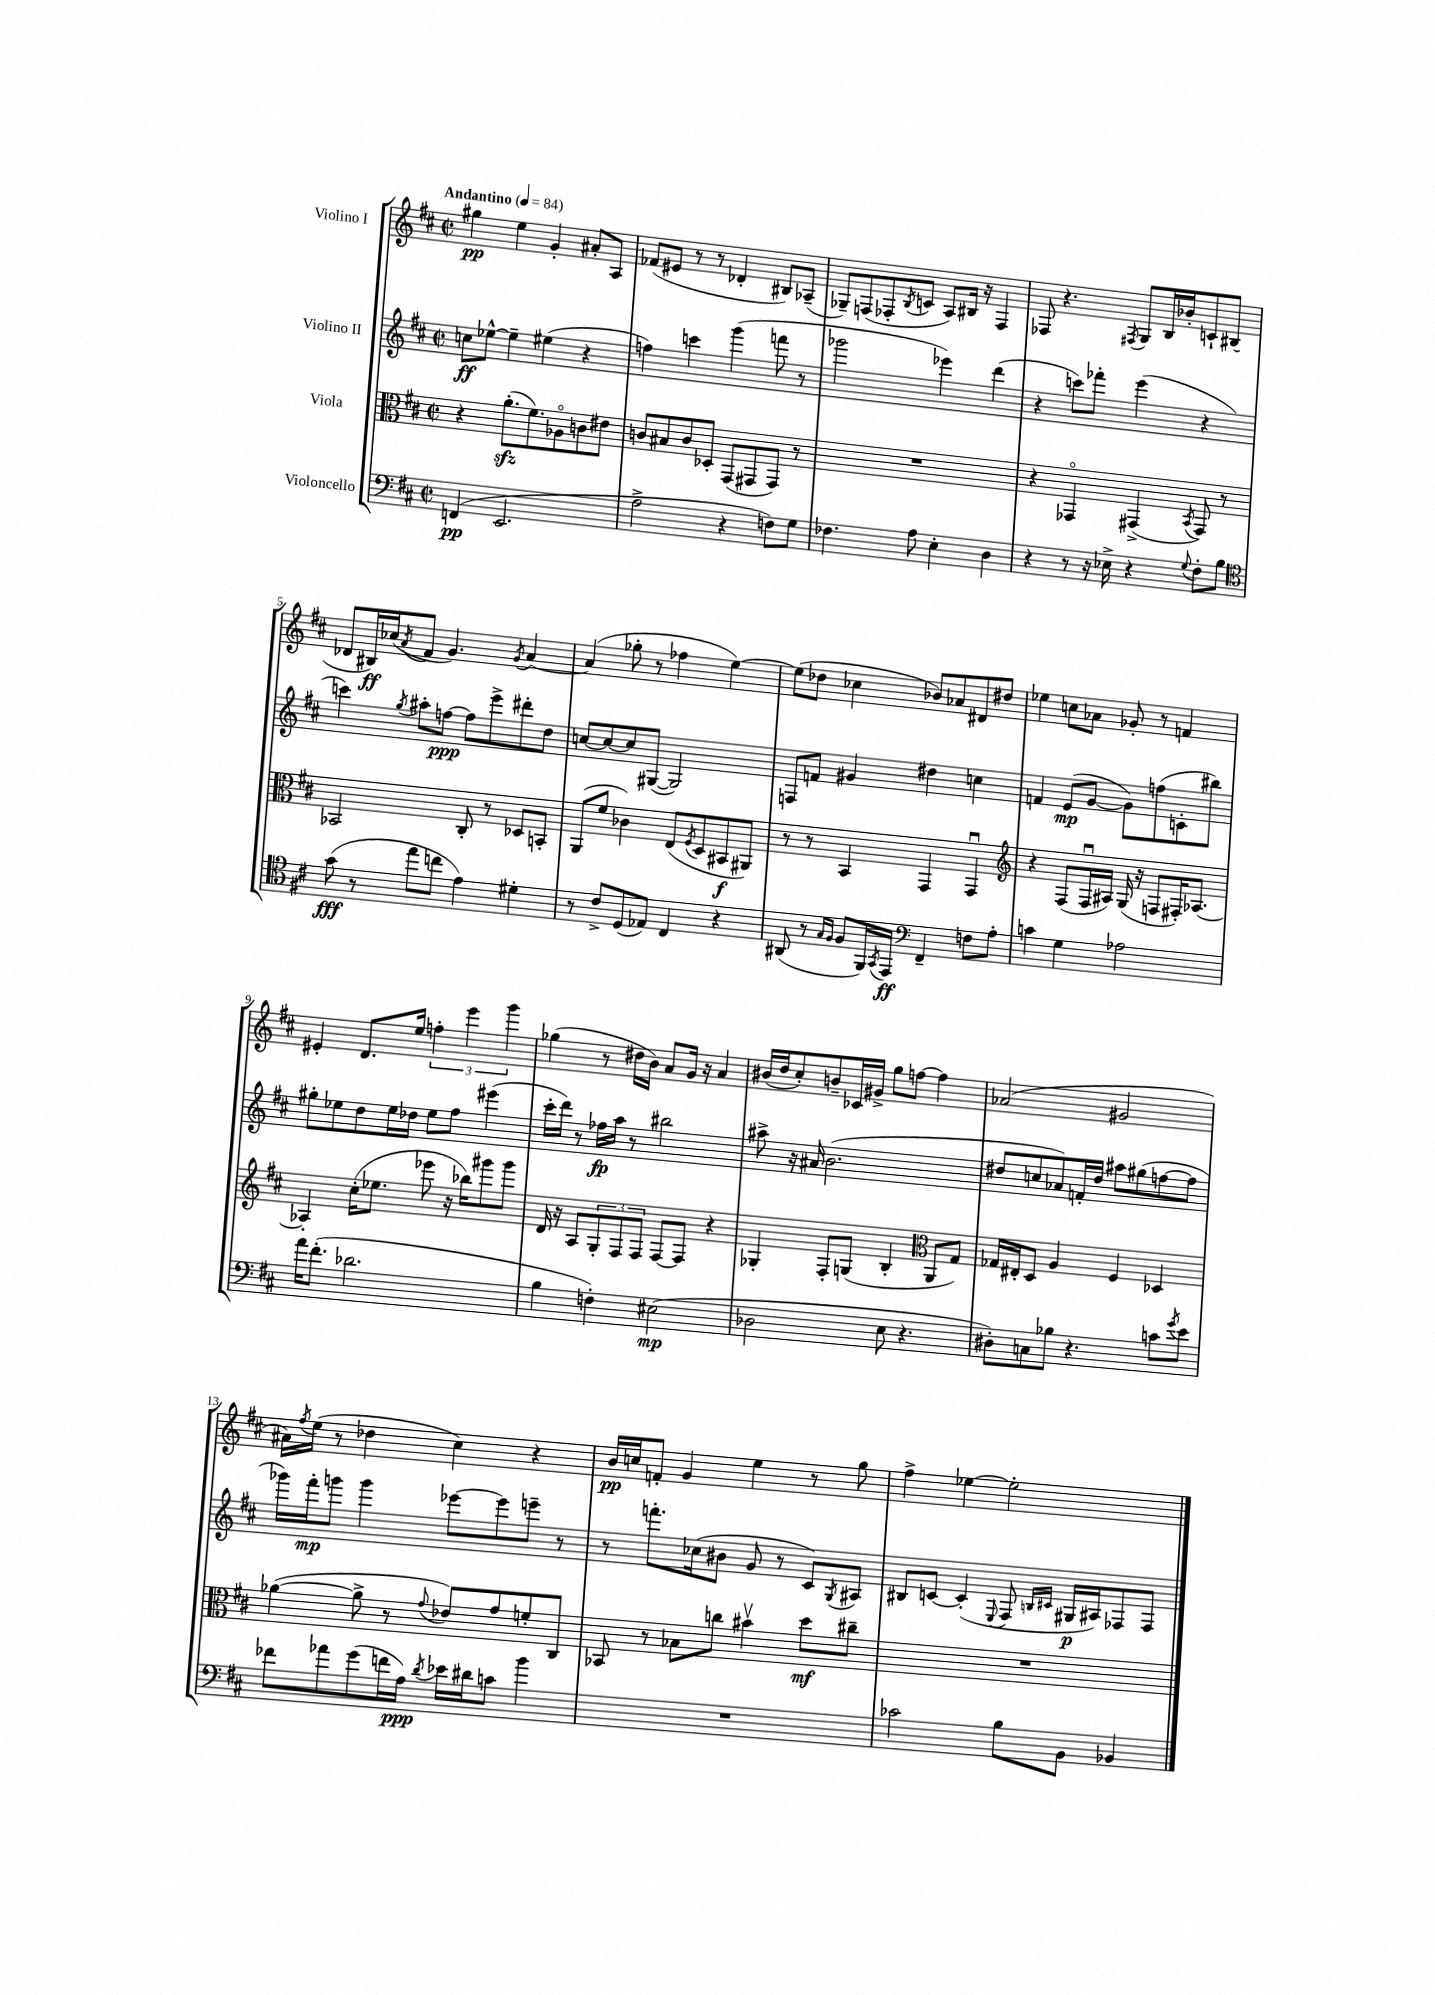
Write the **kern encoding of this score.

**kern	**dynam	**kern	**dynam	**kern	**dynam	**kern	**dynam
*part4	*part4	*part3	*part3	*part2	*part2	*part1	*part1
*staff4	*staff4	*staff3	*staff3	*staff2	*staff2	*staff1	*staff1
*I"Violoncello	*	*I"Viola	*	*I"Violino II	*	*I"Violino I	*
*clefF4	*	*clefC3	*	*clefG2	*	*clefG2	*
*k[f#c#]	*	*k[f#c#]	*	*k[f#c#]	*	*k[f#c#]	*
*M2/2	*	*M2/2	*	*M2/2	*	*M2/2	*
*met(c|)	*	*met(c|)	*	*met(c|)	*	*met(c|)	*
*MM84	*	*MM84	*	*MM84	*	*MM84	*
=1	=1	=1	=1	=1	=1	=1	=1
!	!	!	!	!	!	!LO:TX:a:B:t=Andantino	!
(4FFn/	pp	4r	.	8ccn\L	ff	4gg#X\	pp
.	.	.	.	[8ee-X^^\J	.	.	.
2.EE/	.	(8.azz'\L	.	4ee-~\]	.	4ee\	.
.	.	8.f#\)	.	.	.	.	.
.	.	.	.	(4ee#X\	.	4g'/	.
.	.	8A-X\	.	.	.	.	.
.	.	8cn\	.	4r	.	8a#X'/L	.
.	.	8e#X\J	.	.	.	8A/J	.
=2	=2	=2	=2	=2	=2	=2	=2
2A^\	.	8cn/L	.	4ffn\)	.	(8f-X/L	.
.	.	8B#X/	.	.	.	8e#X/J	.
.	.	8c/	.	4cccn\	.	8r	.
.	.	8D-X'/J	.	.	.	8r	.
4r	.	(8GG/L	.	(4ggg\	.	4d-X'/	.
.	.	8GG#X/	.	.	.	.	.
8Fn\L)	.	8GG#/J)	.	8fffn\	.	8B#X/L)	.
8G\J	.	8r	.	8r	.	(8A-X~/J	.
=3	=3	=3	=3	=3	=3	=3	=3
4.F-X\	.	1r	.	2ggg-X\	.	8G-X~/L)	.
.	.	.	.	.	.	(8Fn/	.
.	.	.	.	.	.	8F-X'/	.
.	.	.	.	.	.	8qB/	.
8A\	.	.	.	.	.	8cn/J	.
4E'\	.	.	.	4eee-X\)	.	8A/L)	.
.	.	.	.	.	.	16B#X/Jk	.
.	.	.	.	.	.	16r	.
4D\	.	.	.	(4ddd\	.	4F-/	.
=4	=4	=4	=4	=4	=4	=4	=4
4r	.	4r	.	4r	.	8F-X/	.
.	.	.	.	.	.	4.r	.
8r	.	4GG-X/	.	8cccn\L)	.	.	.
16r	.	.	.	8fff-X'\J	.	.	.
16E-X^\	.	.	.	.	.	.	.
.	.	.	.	.	.	8qF#X/	.
4r	.	(4GG#X^/	.	(4eee\	.	8G/L	.
.	.	.	.	.	.	16B/L	.
.	.	.	.	.	.	16b-X'/J	.
8qqG/	.	8qBB/	.	.	.	.	.
8F#'\L	.	8GG#/)	.	4r	.	8cn`/	.
8B\J	.	8r	.	.	.	(8B#X/J	.
!!LO:LB:g=z
=5	=5	=5	=5	=5	=5	=5	=5
*clefC4	*	*	*	*	*	*	*
(8g\	fff	2BB-X/	.	4cccn\)	.	8d-X/L	.
8r	.	.	.	.	.	16B#X/L)	ff
.	.	.	.	.	.	(16cc-X/J	.
.	.	.	.	8qgg/	.	8qa/	.
8ee\L	.	.	.	8aa#X'\L	.	8f#/J	.
8ccn\J	.	.	.	[8ffn\J	ppp	4.g/)	.
4e\)	.	8C#'/	.	8ff\L]	.	.	.
.	.	8r	.	8eee^\	.	.	.
.	.	.	.	.	.	8qg/	.
4d#X'\	.	8D-X/L	.	8ddd#X'\	.	[4a/	.
.	.	8BBn'/J	.	8dd\J	.	.	.
=6	=6	=6	=6	=6	=6	=6	=6
8r	.	(8AA/L	.	[8ccn/L	.	(4a/]	.
8c#^/L	.	8f#/J	.	8cc/_	.	.	.
(8D/	.	4c-X\)	.	8cc/]	.	8gg-X'\	.
8E-X/J)	.	.	.	([8G#X/J	.	8r	.
4C#/	.	(8E/L	.	2G#/])	.	4ff-X\	.
.	.	8qF#/	.	.	.	.	.
.	.	8D/	.	.	.	.	.
4r	.	8BB#X/	f	.	.	[4ee\)	.
.	.	8AA#X/J)	.	.	.	.	.
=7	=7	=7	=7	=7	=7	=7	=7
(8AA#X/	.	8r	.	8Fn/L	.	(8ee\L]	.
8r	.	8r	.	8fn/J	.	8dd-X\J	.
16qqG/LL	.	.	.	.	.	.	.
16qqF#/JJ	.	.	.	.	.	.	.
8F#/L	.	4BB/	.	4g#X/	.	4cc-X\	.
16FF#/L)	.	.	.	.	.	.	.
8qGG/	.	.	.	.	.	.	.
16EE/JJ	ff	.	.	.	.	.	.
*clefF4	*	*	*	*	*	*	*
4FF#~/	.	4GG/	.	4dd#X\	.	8b-X/L)	.
.	.	.	.	.	.	8a-X/	.
8Fn\L	.	4GGu/	.	4ccn\	.	8d#X/	.
8A'\J	.	.	.	.	.	8dd#X/J	.
=8	=8	=8	=8	=8	=8	=8	=8
*	*	*clefG2	*	*	*	*	*
4cn\	.	4r	.	4fn/	.	4ee-X\	.
4G\	.	(8F#/L	.	(8e/L	mp	8ccn\L	.
.	.	16F#u/L	.	[8g/J	.	8a-X\J	.
.	.	16A#X/JJ)	.	.	.	.	.
2A-X\	.	(16G/	.	8g\L])	.	8g-X'/	.
.	.	16r	.	.	.	.	.
.	.	8Fn/L	.	(8ffn\	.	8r	.
.	.	16F#X'/K)	.	8cn'\	.	4fn/	.
.	.	[8.A-X/J	.	.	.	.	.
.	.	.	.	8bb#X\J)	.	.	.
!!LO:LB:g=z
=9	=9	=9	=9	=9	=9	=9	=9
16a\KL	.	4A-X'/]	.	8gg#X'\L	.	4e#X'/	.
(8.f#'\J	.	.	.	.	.	.	.
.	.	.	.	8ee-X\	.	.	.
2.d-X\	.	(16cc#'\KL	.	8dd\	.	8.d/L	.
.	.	8.ee-X\J	.	.	.	.	.
.	.	.	.	16ee-\L	.	.	.
.	.	.	.	16dd-X\JJ	.	16ee/Jk	.
.	.	8eee-X\	.	8ee-\L	.	6ffn'\	.
.	.	16r	.	8ff#\J	.	.	.
.	.	.	.	.	.	6eee\	.
.	.	16bb-X\KL)	.	.	.	.	.
.	.	8ggg#X\	.	(4eee#X\	.	.	.
.	.	.	.	.	.	6ggg\	.
.	.	8ggg#\J	.	.	.	.	.
=10	=10	=10	=10	=10	=10	=10	=10
4B\	.	16d/	.	16ccc#'\LL	.	(4gg-X\	.
.	.	16r	.	16ddd\JJ)	.	.	.
.	.	8A/L	.	8r	.	.	.
4Fn'\)	.	12G'/	.	16ff-X\LL	fp	8r	.
.	.	.	.	16aa\JJ	.	.	.
.	.	12F#/	.	.	.	.	.
.	.	.	.	8r	.	16dd#X\LL	.
.	.	12F#/J	.	.	.	.	.
.	.	.	.	.	.	16b\JJ)	.
(2E#X\	mp	[8F#/L	.	2bb#X\	.	8a/L	.
.	.	8F#/J]	.	.	.	16g/Jk	.
.	.	.	.	.	.	16r	.
.	.	4r	.	.	.	4a/	.
=11	=11	=11	=11	=11	=11	=11	=11
2D-X\	.	4G-X'/	.	8aa#X^\	.	(16b#X/LL	.
.	.	.	.	.	.	16dd/J	.
.	.	.	.	16r	.	8cc#'/)	.
.	.	.	.	16a#X/	.	.	.
.	.	8F#'/L	.	(2.b\	.	8bn~/	.
.	.	(8Gn/J	.	.	.	16c-X/L	.
.	.	.	.	.	.	16g#X^/JJ	.
8E\	.	4B'/	.	.	.	8gg\L	.
4.r	.	.	.	.	.	[8ffn\J	.
*	*	*clefC3	*	*	*	*	*
.	.	8AA/L	.	.	.	4ff\]	.
.	.	8G/J)	.	.	.	.	.
=12	=12	=12	=12	=12	=12	=12	=12
8D#X'\L)	.	16G-X/LL	.	8dd#X/L	.	(2a-X/	.
.	.	16E#X'/J	.	.	.	.	.
8Cn\	.	8D/J	.	8ccn/	.	.	.
8B-X\J	.	4A/	.	8a-X/)	.	.	.
4.r	.	.	.	16fn'/L	.	.	.
.	.	.	.	16dd#/JJ	.	.	.
.	.	4F#/	.	8aa#X\L	.	2g#X/	.
.	.	.	.	(8gg#X\	.	.	.
8cn\L	.	4D-X/	.	[8ffn\	.	.	.
8qg/	.	.	.	.	.	.	.
8e\J	.	.	.	8ff\J]	.	.	.
!!LO:LB:g=z
=13	=13	=13	=13	=13	=13	=13	=13
8f-X\L	.	([4a-X\	.	16ggg-X\LL)	.	16a#X\LL)	.
.	.	.	.	.	.	8qff#/	.
.	.	.	.	16fff#'\J	mp	(16ee\JJ	.
8a-X\	.	.	.	8gggn\J	.	8r	.
(8g\	.	8a-^\]	.	4ggg\	.	4dd-X\	.
16fn\L	.	8r	.	.	.	.	.
16A\JJ)	ppp	.	.	.	.	.	.
8qd/	.	8qqg/	.	.	.	.	.
16e-X\LL	.	8e-X/L)	.	[8eee-X\L	.	4cc#\)	.
16d#X\J	.	.	.	.	.	.	.
8cn\J	.	8g/	.	8eee-\]	.	.	.
4b\	.	8fn'/	.	8eeen~\J	.	4r	.
.	.	8C#/J	.	8r	.	.	.
=14	=14	=14	=14	=14	=14	=14	=14
1r	.	8BB-X/	.	8r	.	16b/LL	pp
.	.	.	.	.	.	16ccn/J	.
.	.	8r	.	8.fffn'\L	.	8fn'/J	.
.	.	8B-X\L	.	.	.	4g/	.
.	.	.	.	(16cc-X\k	.	.	.
.	.	8ccn\J	.	8b#X\J	.	.	.
.	.	4b#Xv\	.	8g/	.	4ee\	.
.	.	.	.	8r	.	.	.
.	.	8dd\L	mf	8c#/L)	.	8r	.
.	.	.	.	8qG/	.	.	.
.	.	8cc#X~\J	.	8A#X/J	.	8gg\	.
=15	=15	=15	=15	=15	=15	=15	=15
2c-X\	.	1r	.	8B#X/L	.	4ff#^\	.
.	.	.	.	[8cn/J	.	.	.
.	.	.	.	(4c'/]	.	[4ee-X\	.
.	.	.	.	8qqE/	.	.	.
8B\L	.	.	.	8F#/	.	2ee-'\]	.
.	.	.	.	16qqBn/LL	.	.	.
.	.	.	.	16qqc#X/JJ	.	.	.
8BB\J	.	.	.	16G#X/LL	p	.	.
.	.	.	.	16A#X/J)	.	.	.
4BB-X/	.	.	.	8F-X/	.	.	.
.	.	.	.	8F-/J	.	.	.
==	==	==	==	==	==	==	==
*-	*-	*-	*-	*-	*-	*-	*-
